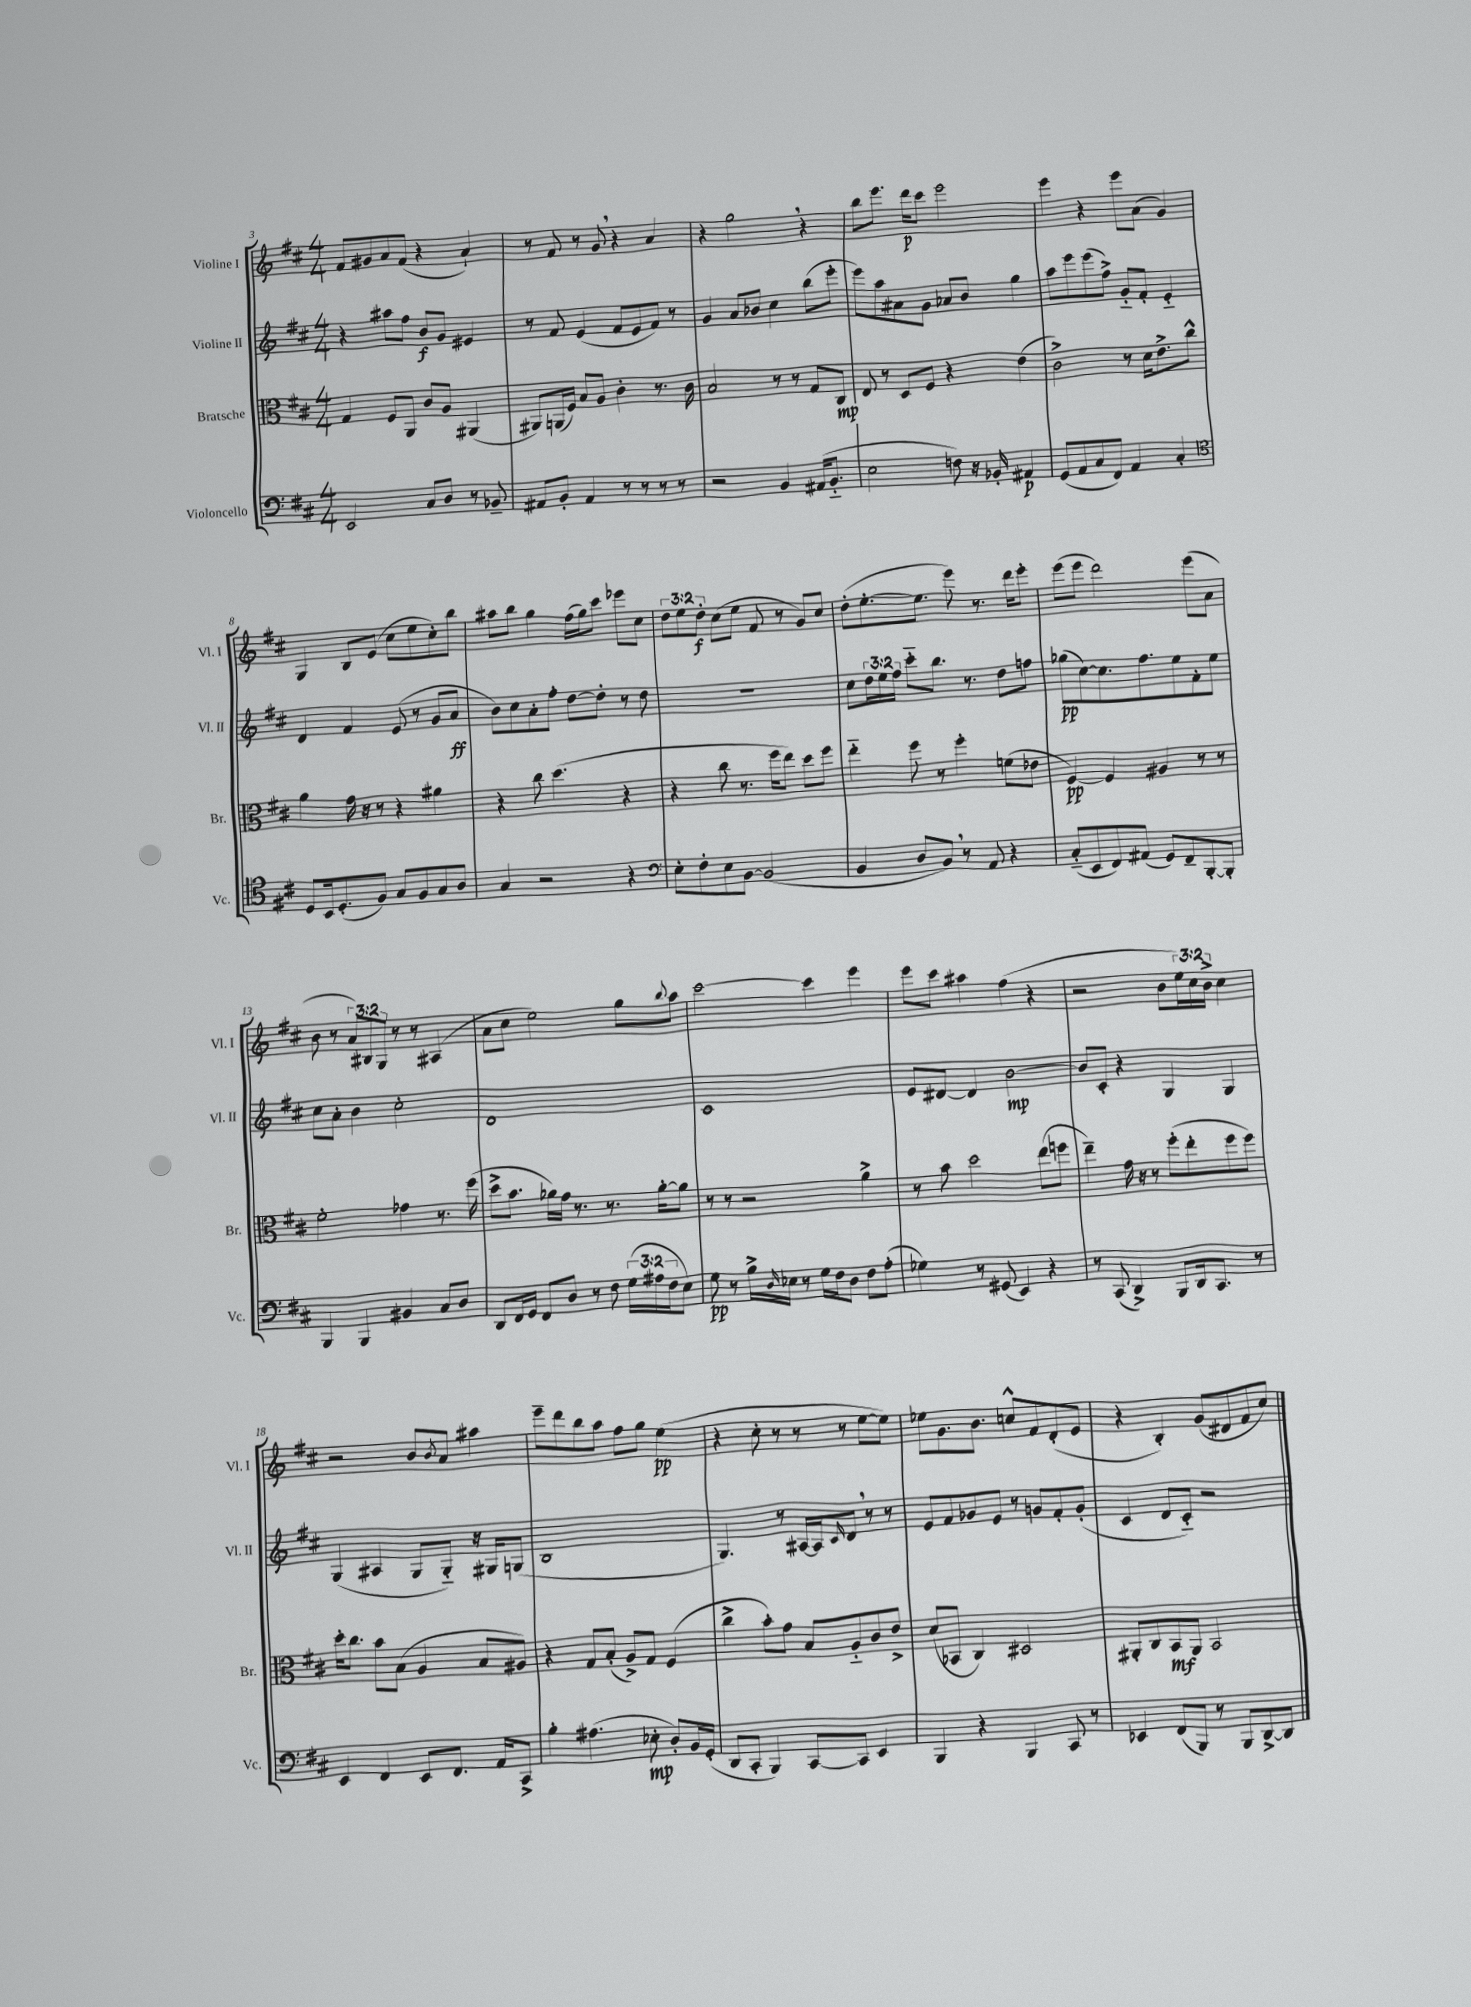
<<
\new StaffGroup <<
\new Staff = "s0" \with { instrumentName = "Violine I" shortInstrumentName = "Vl. I" } {
    \clef treble \key d \major \numericTimeSignature \time 4/4 \override Staff.TupletNumber.text = #tuplet-number::calc-fraction-text
    fis'8 gis'8 a'8 fis'8( r4 a'4-!) |
    r8 fis'8 r8 g'8 \breathe r4 a'4 |
    r4 g''2 \breathe r4 |
    b''8 e'''8. d'''16\p cis'''8 e'''2 |
    e'''4 r4 e'''8 a'8( g'4) |
    g4 b8 e'8( cis''8 e''8 cis''8-.) b''8 |
    ais''8 b''8 g''4 fis''16( g''16) cis'''8 ees'''8 cis''8 |
    \tuplet 3/2 { d''8 e''8 d''8-.\f } cis''8( e''8 fis'8 r8 g'8) cis''8 |
    d''8-.( e''8.~-. e''8. e'''8) r8. d'''16 e'''8-. |
    e'''8( e'''8 d'''2) e'''8( a'8 |
    b'8 r8 \tuplet 3/2 { a'8) bis8 g8 } r8 r8 ais4( |
    a'8 cis''8 e''2) g''8 \appoggiatura { b''8 } a''8 |
    cis'''2~ cis'''4 e'''4 |
    e'''8 cis'''8 ais''4 fis''4( r4 |
    r2 b'8 \tuplet 3/2 { e''16) cis''16 b'16-> } cis''4 |
    r2 b'8 \acciaccatura { b'8 } a'8 ais''4 |
    e'''8-- d'''8 b''8 a''8 fis''8 g''8 e''4\pp( |
    r4 cis''8-. r8 r8 r8 e''8~ e''8) |
    ees''8 g'8. b'8. c''8-^ fis'8 d'8-.( e'8 |
    r4 b4-.) g'8( dis'8 fis'8 cis''8) \bar "|." |
}
\new Staff = "s1" \with { instrumentName = "Violine II" shortInstrumentName = "Vl. II" } {
    \clef treble \key d \major \numericTimeSignature \time 4/4 \override Staff.TupletNumber.text = #tuplet-number::calc-fraction-text
    r4 ais''8 fis''8 b'8\f g'8 eis'4 |
    r8 fis'8 e'4( fis'8 e'8 fis'8) r8 |
    g'4 a'8 bes'8 cis''4 b''8( e'''8-. |
    e'''8) a''8 ais'8 g'8 aes'8 b'8 g''4 |
    a''8 e'''8 e'''8( fis''8->) g'8-_ fis'8-. e'4-_ |
    d'4 fis'4 e'8( r8 g'8 a'8\ff |
    b'8) cis''8 a'8-. fis''8-. d''8~ d''8-. r8 d''8 |
    r1 |
    cis''8 \tuplet 3/2 { d''16 e''16 fis''16 } cis'''8-_ b''8. r8. d''8 f''8 |
    ges''8\pp( cis''8~) cis''8. fis''8. e''8 fis'8-. e''8 |
    cis''8 a'8-. b'4 cis''2-. |
    d'1 |
    cis'1 |
    e'8 dis'8~ dis'4 b'2~\mp |
    b'8 cis'8-. r4 g4 g4 |
    g4( ais4 g8 g8-_) r16 gis16 g8( |
    b1 |
    g4.) r8 ais16~ ais16 \grace { cis'16 } d'8 \breathe r8 r8 |
    e'8 fis'8 ges'8 e'8 r8 g'8 fis'8-. g'8-.( |
    cis'4 d'8 cis'8-_) r2 \bar "|." |
}
\new Staff = "s2" \with { instrumentName = "Bratsche" shortInstrumentName = "Br." } {
    \clef alto \key d \major \numericTimeSignature \time 4/4
    g4 fis8 a,8 cis'8 a8 ais,4( |
    ais,8) a,16( fis16) b8 a8 cis'4-. r8. cis'16 |
    b2 r8 r8 g8 cis8\mp |
    e8 r8 d8 fis8 r4 e'4( |
    cis'2->) r8 d'16 e'8.-> cis''8-^ |
    a'4 g'16 r16 r8 r4 ais'4 |
    r4 cis''8 d''4.( r4 |
    r4 cis''8 r8. fis''16 e''8) d''8 fis''8 |
    e''4-_ fis''8 r8 fis''4-. f'8( ees'8 |
    fis4~\pp) fis4 ais4 r8 r8 |
    fis'2-. ges'4 r8. fis''16( |
    d''8-> b'8. aes'16) g'16 r8. r8. aes'16~-. aes'8 |
    r8 r8 r2 a'4-> |
    r8 b'8 d''2 e''8( f''8 |
    e''4--) g'16 r16 r8 fis''8-.( e''8-. fis''8 fis''8) |
    d''16-. cis''8. b'8 b8( a4 b8 ais8) |
    r4 g8 b8-.( a8->) g8 fis4( |
    cis''4-> b'8-.) g'8 b8 a8-_ cis'8 e'8-> |
    d'8( bes,8 cis4) dis2 |
    ais,8-. cis8 b,8\mf ais,8 b,2 \bar "|." |
}
\new Staff = "s3" \with { instrumentName = "Violoncello" shortInstrumentName = "Vc." } {
    \clef bass \key d \major \numericTimeSignature \time 4/4 \override Staff.TupletNumber.text = #tuplet-number::calc-fraction-text
    e,2 cis8 d8 r8 bes,8-- |
    ais,8 b,8-. ais,4 r8 r8 r8 r8 |
    r2 b,4 ais,16( b,8.-_ |
    e2 f8) r16 bes,16-. ais,4\p |
    g,8( a,8 cis8 fis,8) a,4 cis4-. |
    \clef tenor d8 b,16 d8.-.( fis8) g8 fis8 g8 a8 |
    g4 r2 r4 |
    \clef bass e8-. fis8-. e8 b,8~ b,2( |
    b,4 d8 b,8) \breathe r8 a,8 r4 |
    cis8-_( e,8 fis,8) ais,8( g,8) fis,8-- b,,8~-. b,,8-. |
    b,,4 b,,4 bis,4 cis8 d8 |
    d,8 fis,16 g,16 fis,8 d8 r8 fis8 \tuplet 3/2 { g16( ais16 fis16 } e8) |
    g8\pp r8 b16-> \grace { d16 } ees16 r8 g16 fis16 d8 fis8 a8-.( |
    ges4) r8 gis,8( e,4) r4 |
    r8 cis,8( d,4->) b,,8 d,16 cis,8. r8 |
    e,4 fis,4 e,8 fis,8. a,16 cis,8-> |
    b4-. ais4.( ees8-.\mp d8-.) b,16 g,16-.( |
    d,8 cis,8-. b,,4) cis,8~ cis,8 e,4 |
    b,,4 r4 b,,4 cis,8 r8 |
    ees,4 fis,8( b,,8) r8 b,,8 d,8~-> d,8 \bar "|." |
}
>>
>>
\layout { \context { \Score currentBarNumber = #3 } }
